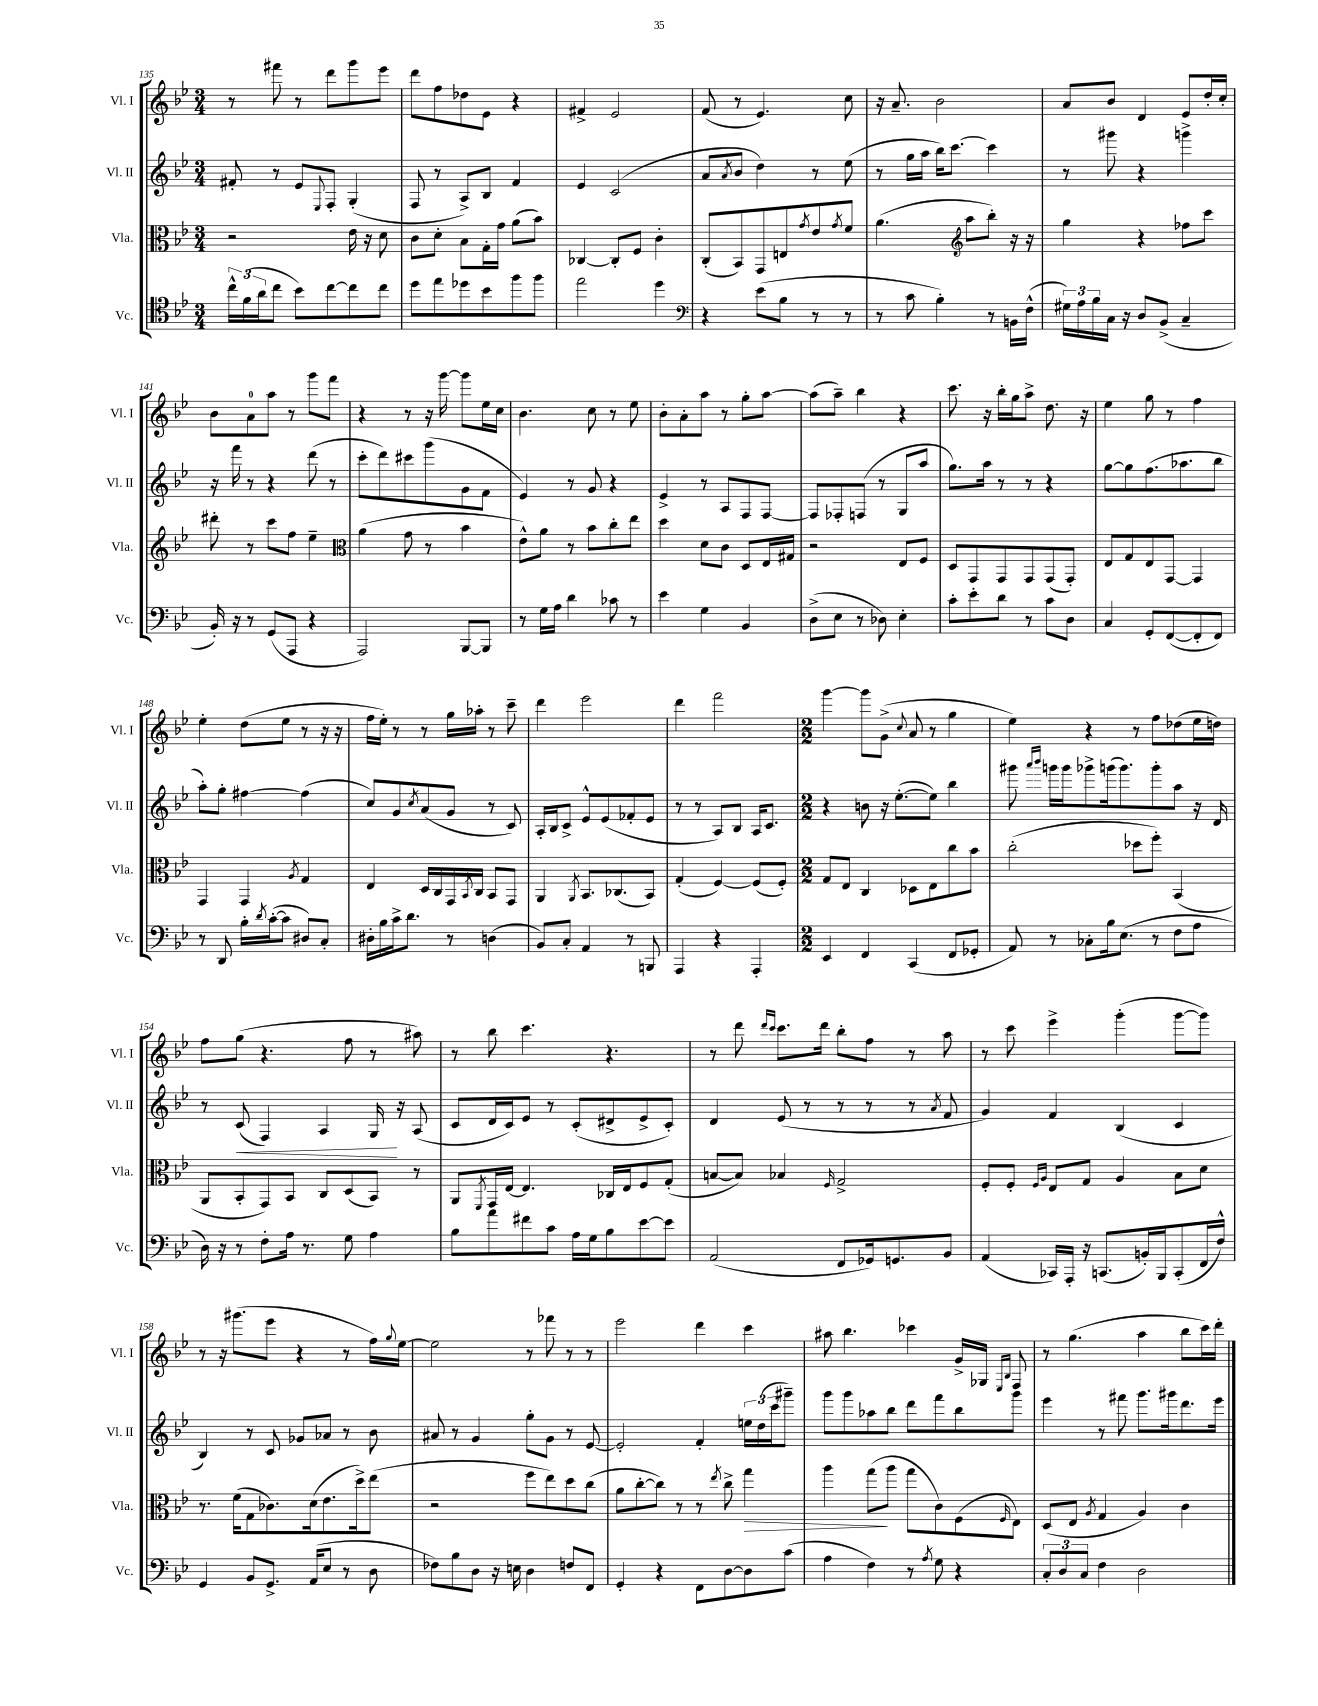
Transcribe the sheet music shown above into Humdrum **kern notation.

**kern	**kern	**kern	**kern
*staff4	*staff3	*staff2	*staff1
*clefC4	*clefC3	*clefG2	*clefG2
*k[b-e-]	*k[b-e-]	*k[b-e-]	*k[b-e-]
*M3/4	*M3/4	*M3/4	*M3/4
24cc^^\LL	2r	8f#'/	8r
(24f\	.	.	.
24a\J	.	.	.
8cc\J	.	8r	8fff#\
8b-\L)	.	8e-/L	8r
.	.	8qqE-/	.
[8cc\	.	8F'/J	8ddd\L
8cc\]	16e-\	(4G'/	8ggg\
.	16r	.	.
8cc\J	8d\	.	8eee-\J
=	=	=	=
8dd\L	8c\L	8F/	8ddd\L
8ee-\	8d'\J	8r	8ff\
8dd-\	8B-\L	8A^/L)	8dd-\
8b-\	16G'\L	8B-/J	8e-\J
.	16g\JJ	.	.
8ff\	(8a\L	4f/	4r
8ff\J	8b-\J)	.	.
=	=	=	=
2ee-\	[4C-/	4e-/	4f#^/
.	8C-'/]L	(2c/	2e-/
.	8F/J	.	.
4dd\	4c'\	.	.
=	=	=	=
*clefF4	*	*	*
4r	(8C'/L	8a/L	(8f/
.	.	8qa/	.
.	8BB-/)	8b-/J	8r
(8e-\L	8GG/	4dd\)	4.e-/)
8B-\J	8E/	.	.
.	8qg/	.	.
8r	8e-/	8r	.
.	8qg/	.	.
8r	8f/J	(8ee-\	8cc\
=	=	=	=
8r	(4.a\	8r	16r
.	.	.	8.a~/
8c\	.	16gg\LL	.
.	.	16aa\JJ	.
4B-'\)	.	16bb-\LK)	2b-\
.	.	[8.ccc\J	.
*	*clefG2	*	*
.	8aa\L	.	.
8r	8bb-'\J)	4ccc\]	.
16BB\LL	16r	.	.
(16F^^\JJ	16r	.	.
=	=	=	=
24G#\LL)	4gg\	8r	8a/L
24A\	.	.	.
24B-\	.	.	.
16C\JJ	.	8ggg#\	8b-/J
16r	.	.	.
8D/L	4r	4r	4d/
(8BB-^/J	.	.	.
4C~/	8ff-\L	4ggg^\	8e-/L
.	8ccc\J	.	16dd'/L
.	.	.	16cc'/JJ
=	=	=	=
16BB-'/)	8ddd#'\	16r	8b-\L
16r	.	16fff\	.
8r	8r	8r	8a\
(8GG/L	8ccc\L	4r	8aa\J
8AAA/J	8ff\J	.	8r
4r	4ee-~\	(8ddd\	8ggg\L
.	.	8r	8fff\J
=	=	=	=
*	*clefC3	*	*
2AAA/)	(4a\	8ccc'\L	4r
.	.	8ddd\)	.
.	8g\	8ccc#\	8r
.	8r	(8ggg\	16r
.	.	.	[16ggg\
[8BBB-/L	4b-\	8g\	8ggg\]L
8BBB-/]J	.	8f\J	16ee-\L
.	.	.	16cc\JJ
=	=	=	=
8r	8e-^^\L)	4e-/)	4.b-\
16G\LL	8a\J	.	.
16A\JJ	.	.	.
4d\	8r	8r	.
.	8b-\L	8g/	8cc\
8c-\	8cc'\	4r	8r
8r	8ee-\J	.	8ee-\
=	=	=	=
4e-\	4dd\	4e-^/	8b-'\L
.	.	.	8a'\
4G\	8d\L	8r	8aa\J
.	8c\J	8A/L	8r
4BB-/	8D/L	8F/	8gg'\L
.	16E-/L	[8F/J	[8aa\J
.	16G#/JJ	.	.
=	=	=	=
(8D^\L	2r	8F/]L	(8aa\]L
8E-\J	.	8F-'/	8aa~\J)
8r	.	(8F/J	4bb-\
8D-\)	.	8r	.
4E-'\	8E-/L	8G/L	4r
.	8F/J	8aa/J	.
=	=	=	=
8c'\L	8D/L	8.gg\L)	8.ccc\
8e-'\	8GG/	.	.
.	.	16aa\Jk	16r
8d\J	8GG/	8r	16bb-'\LL
.	.	.	16gg\J
8r	8GG/	8r	8aa^\J
8c\L	(8GG/	4r	8.dd\
8D\J	8GG'/J)	.	.
.	.	.	16r
=	=	=	=
4C/	8E-/L	[8gg\L	4ee-\
.	8G/	8gg\]	.
8GG'/L	8E-/	(8.ff\	8gg\
([8FF/	[8GG/J	.	8r
.	.	8.aa-\	.
8FF'/]	4GG/]	.	4ff\
8FF/J)	.	8bb-\J	.
=	=	=	=
8r	4GG/	8aa'\L)	4ee-'\
8DD/	.	8gg'\J	.
16B-'\LL	4GG/	[4ff#\	(8dd\L
8qd/	.	.	.
([16c'\J	.	.	.
8c\]J	.	.	8ee-\J
.	8qA/	.	.
8D#/L)	4G/	(4ff#\]	8r
8C'/J	.	.	16r
.	.	.	16r
=	=	=	=
16D#'\LL	4E-/	8cc/L)	16ff\LL
16B-\	.	.	16ee-'\JJ)
16c^\J	.	8g/	8r
8.d\J	.	.	.
.	.	8qcc/	.
.	16D/LL	(8a/	8r
.	16C/	.	.
8r	16GG/	8g/J	16gg\LL
.	8qBB-/	.	.
.	16C/JJ	.	16aa-'\JJ
(4D\	8BB-/L	8r	8r
.	8GG/J	8c/)	8ccc~\
=	=	=	=
8BB-/L)	4AA/	16A'/LL	4ddd\
.	.	16B-/J	.
8C'/J	.	8c^/J	.
.	8qAA/	.	.
4AA/	8.BB-/L	8e-^^/L	2eee-\
.	.	(8e-/	.
.	(8.C-/	.	.
8r	.	8f-'/	.
8BBB/	8BB-/J)	8e-/J	.
=	=	=	=
4AAA/	(4G'/	8r	4ddd\
.	.	8r	.
4r	[4F/)	8A/L)	2fff\
.	.	8B-/J	.
4AAA'/	(8F/]L	16A/LK	.
.	.	8.c/J	.
.	8F'/J)	.	.
=	=	=	=
*M2/2	*M2/2	*M2/2	*M2/2
4EE-/	8G/L	4r	[4ggg\
.	8E-/J	.	.
4FF/	4C/	8b\	8ggg\]L
.	.	16r	(8g^\J
.	.	([8.ee-'\L	.
.	.	.	8qqcc/
(4CC/	8D-\L	.	8a/
.	8E-\	8ee-\]J)	8r
8FF/L	8cc\	4bb-\	4gg\
8GG-'/J	8b-\J	.	.
=	=	=	=
8AA/)	(2cc'\	8ggg#\	4ee-\)
.	.	16qqaaa/LL	.
.	.	16qqbbb-/JJ	.
8r	.	16ggg\LL	.
.	.	16ggg\J	.
8C-'\L	.	8ggg-^\	4r
16B-\k	.	(16ggg\k	.
(8.E-\J	.	8.ggg\)	.
.	8dd-\L	.	8r
8r	8ff'\J)	8ggg'\	8ff\L
8F\L	(4BB-/	8aa\J	(8dd-\
8A\J	.	16r	16ee-\L
.	.	16d/	16dd\JJ)
=	=	=	=
16D\)	8AA/L	8r	8ff\L
16r	.	.	.
8r	8BB-'/	(8c/	(8gg\J
8F'\L	8GG/)	4F/)	4.r
16A\Jk	8BB-/J	.	.
8.r	.	.	.
.	8C/L	4A/	.
8G\	(8D/	.	8ff\
4A\	8BB-/J)	16G/	8r
.	.	16r	.
.	8r	(8A/	8aa#\)
=	=	=	=
8B-\L	8AA/L	8c/L	8r
.	8qFF/	.	.
8a\	16GG/L	16d/L	8bb-\
.	[16E-/JJ	16c/J)	.
8f#\	4.E-/]	8e-/J	4.ccc\
8c\J	.	8r	.
16A\LL	.	(8c'/L	.
16G\J	.	.	.
8B-\	16C-/LL	8d#^/	4.r
.	16E-/J	.	.
[8e-\	8F/	8e-^/	.
8e-\]J	(8G'/J	8c'/J)	.
=	=	=	=
(2AA/	[8B/L	4d/	8r
.	8B/]J)	.	8ddd\
.	.	.	16qqddd/LL
.	.	.	16qqccc/JJ
.	4B-/	(8e-/	8.ccc\L
.	.	8r	.
.	.	.	16ddd\Jk
.	16qqF/	.	.
8FF/L	2G^/	8r	8bb-'\L
16GG-/k)	.	8r	8ff\J
8.GG/	.	.	.
.	.	8r	8r
.	.	8qa/	.
8BB-/J	.	8f/	8aa\
=	=	=	=
(4AA/	8F'/L	4g/)	8r
.	8F'/J	.	8ccc\
.	16qqF/LL	.	.
.	16qqA/JJ	.	.
16CC-/LL)	8E-/L	4f/	4eee-^\
16AAA'/JJ	.	.	.
16r	8G/J	.	.
(8.CC/L	.	.	.
.	4A/	(4B-/	(4ggg'\
16BB'/L)	.	.	.
16BBB-/J	.	.	.
(8CC'/	8B-\L	4c/	[8ggg\L
16FF/L	8d\J	.	8ggg\]J)
16F^^/JJ)	.	.	.
=	=	=	=
4GG/	8.r	4B-/)	8r
.	.	.	16r
.	(16f\LK	.	(8.ggg#\L
8BB-/L	8G\	8r	.
8.GG^/J	8.c-\)	8c/	8eee-\J
.	.	8g-/L	4r
(16AA/LK	(16d\k	.	.
8E-/J	8.e-\	8a-/J	.
8r	.	8r	8r
.	16dd^\k)	.	.
8D\	(8ee-\J	8b-\	16ff\LL)
.	.	.	8qqgg/
.	.	.	[16ee-\JJ
=	=	=	=
8F-\L)	2r	8a#/	2ee-\]
8B-\	.	8r	.
8D\J	.	4g/	.
16r	.	.	.
16E\	.	.	.
4D\	8ff\L	8gg'\L	8r
.	8ee-\)	8g\J	8fff-\
8F/L	8dd\	8r	8r
8FF/J	(8cc\J	[8e-/	8r
=	=	=	=
4GG'/	8a\L	2e-'/]	2eee-\
.	[8cc'\	.	.
4r	8cc\]J)	.	.
.	8r	.	.
8FF\L	8r	4f'/	4ddd\
.	8qee-/	.	.
[8D\	8cc^\	.	.
8D\]	4gg\	24ee\LL	4ccc\
.	.	(24dd\	.
.	.	24ccc\J	.
(8c\J	.	8ggg#~\J)	.
=	=	=	=
4A\	4aa\	8ggg\L	8aa#\
.	.	8ggg\	4.bb-\
4F\)	(8gg\L	8aa-\	.
.	8aa\J	8bb-\J	.
8r	8gg\L	8ddd\L	4ccc-\
8qA/	.	.	.
8G\	8c\)	8fff\	.
4r	(8F\	8bb-\	16g^/LL
.	.	.	16G-/JJ
.	.	.	16qqE-/LL
.	16qqF/	.	16qqB-/JJ
.	8E-\J)	8ggg\J	8F/
=	=	=	=
12C'/L	(8D/L	4eee-\	8r
12D/	.	.	.
.	8E-/J	.	(4.gg\
12C/J	.	.	.
.	8qA/	.	.
4F\	4G/	8r	.
.	.	8fff#\	.
2D\	4A/)	8.ggg\L	4aa\
.	.	16ggg#\k	.
.	4c\	8.ddd\	8bb-\L
.	.	.	16ccc\L)
.	.	16eee-\Jk	16ddd'\JJ
==	==	==	==
*-	*-	*-	*-
